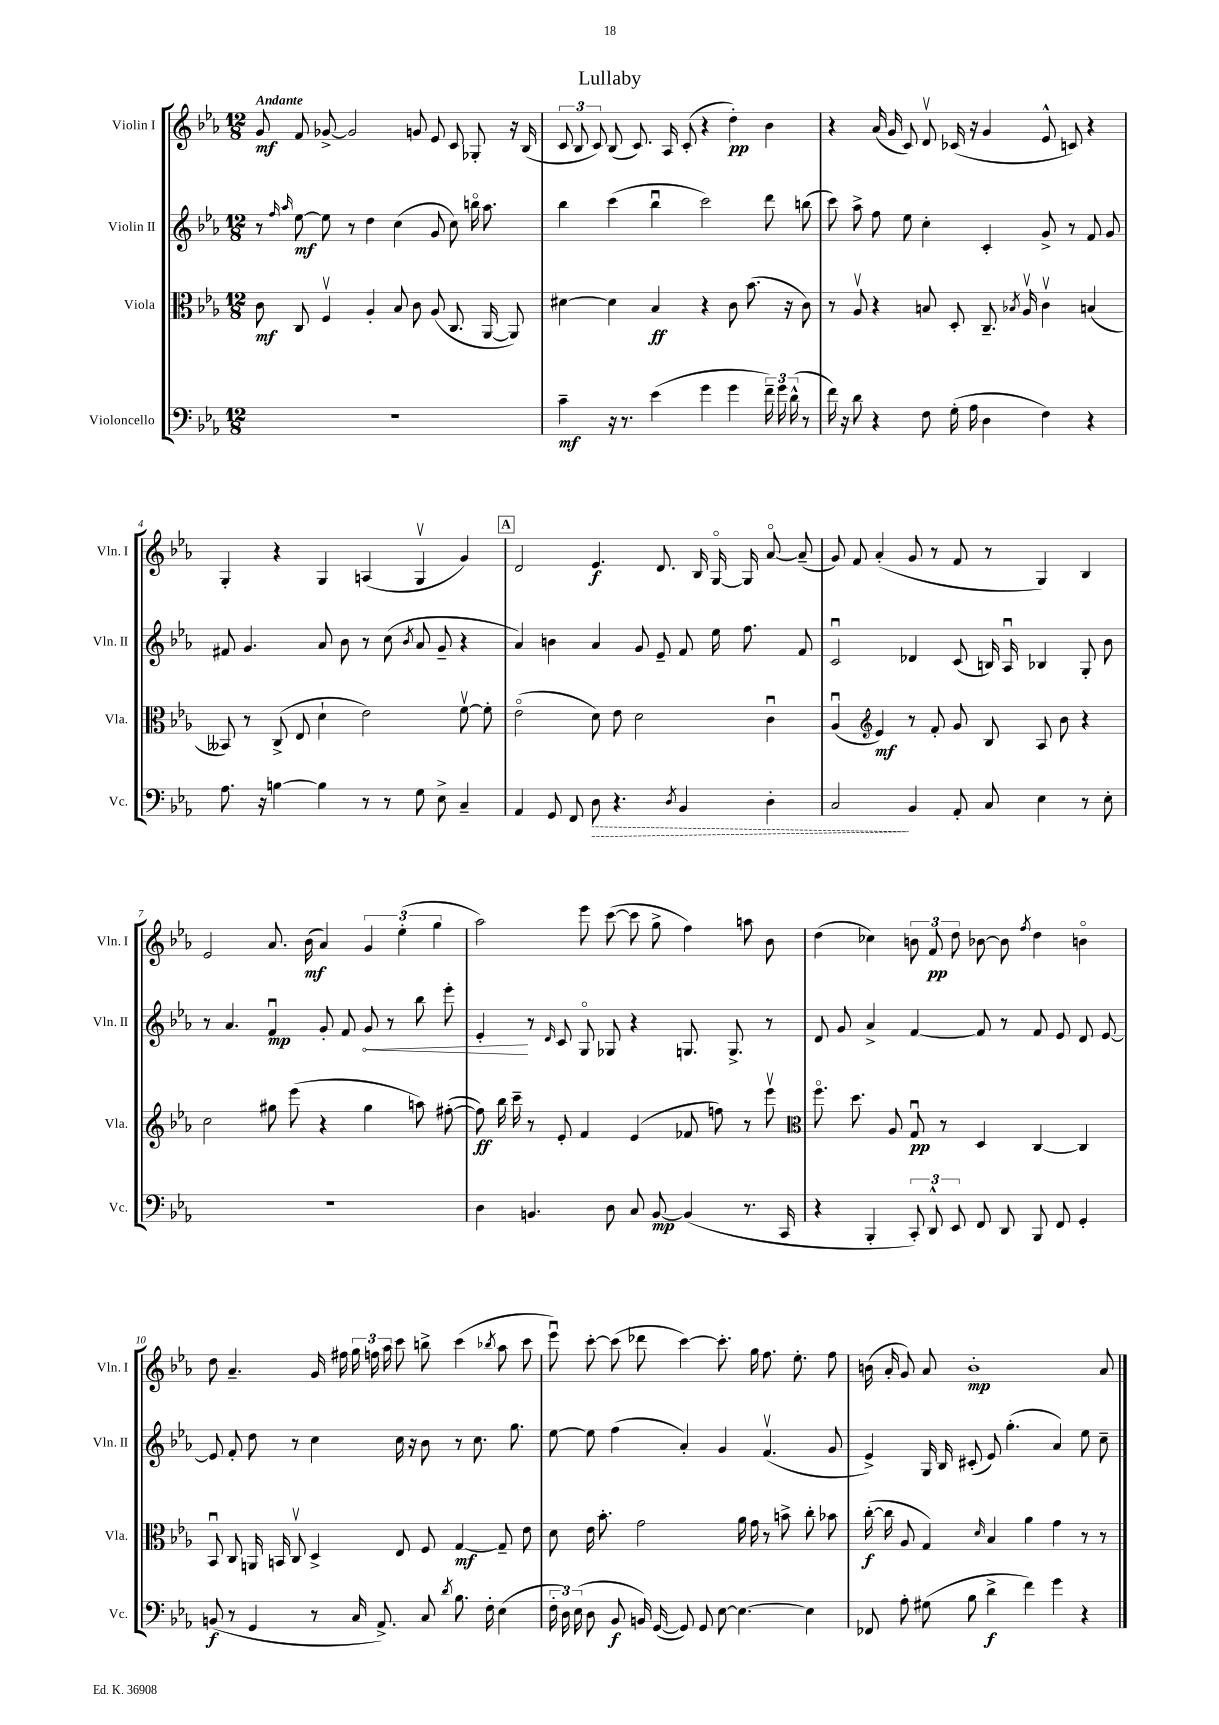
\header { title = "Lullaby" }
<<
\new StaffGroup <<
\new Staff = "s0" \with { instrumentName = "Violin I" shortInstrumentName = "Vln. I" } {
    \clef treble \key ees \major \numericTimeSignature \time 12/8 \tempo "Andante"
    \autoBeamOff g'8\mf f'8 ges'8~-> ges'2 g'8 ees'8 c'8 ges8-. r16 bes16( |
    \tuplet 3/2 { c'8 bes8 c'8) } bes8( c'8.) aes16 c'8-.( r4 d''4-.\pp) bes'4 |
    r4 aes'16( g'16 c'8) d'8\upbow ces'16( r16 g'4 ees'8-^ c'8) r4 |
    g4-. r4 g4 a4( g4\upbow g'4) |
    \mark \markup { \box "A" } d'2 ees'4.\f d'8. bes16 g16~\flageolet g16 aes'8~\flageolet aes'8--( |
    g'8) f'8 aes'4-.( g'8 r8 f'8 r8 g4) bes4 |
    ees'2 aes'8. bes'16\mf( aes'4) \tuplet 3/2 { g'4 ees''4-.( g''4 } |
    aes''2) ees'''8 c'''8~( c'''8 g''8-> f''4) a''8 bes'8 |
    d''4( ces''4) \tuplet 3/2 { b'8 f'8\pp d''8 } bes'8~ bes'8 \acciaccatura { f''8 } d''4 b'4\flageolet |
    d''8 aes'4.-- g'16 fis''16 \tuplet 3/2 { g''16 f''16 aes''16 } c'''8 b''8-> c'''4( \acciaccatura { bes''8 } aes''8 c'''8 |
    ees'''8\downbow) c'''8~-. c'''8( des'''8 c'''4~) c'''8.-. g''16 f''8. ees''8.-. f''8 |
    b'16( aes'16-. g'8) aes'8 b'1-.\mp aes'8 \bar "|." |
}
\new Staff = "s1" \with { instrumentName = "Violin II" shortInstrumentName = "Vln. II" } {
    \clef treble \key ees \major \numericTimeSignature \time 12/8
    \autoBeamOff r8 \grace { f''16 aes''16 } ees''8~\mf ees''8 r8 d''4 c''4( g'8 c''8) b''16\flageolet aes''8. |
    bes''4 c'''4( bes''4\downbow c'''2) d'''8 b''8( |
    c'''8) aes''8-> f''8 ees''8 c''4-. c'4-. g'8-> r8 f'8 g'8 |
    fis'8 g'4. aes'8 bes'8 r8 c''8( \acciaccatura { bes'8 } aes'8 g'8-- r4 |
    \mark \markup { \box "A" } aes'4) b'4 aes'4 g'8 ees'8-- f'8 ees''16 f''8. f'8 |
    c'2\downbow des'4 c'8( b16) aes16\downbow bes4 g8-. bes'8 |
    r8 aes'4. f'4\downbow\mp g'8-. f'8 \once \override Hairpin.circled-tip = ##t g'8\< r8 bes''8 ees'''8-. |
    ees'4-.\! r8 \grace { d'16 } c'8 g8\flageolet ges8 r4 g8. g8.-> r8 |
    d'8 g'8 aes'4-> f'4~ f'8 r8 f'8 ees'8 d'8 ees'8~ |
    ees'8 f'8-. d''8 r8 c''4 c''16 r16 bes'8 r8 c''8. g''8. |
    ees''8~ ees''8 f''4( aes'4-.) g'4 f'4.\upbow( g'8 |
    ees'4->) g16 bes16 cis'8-.( ees'8) g''4.-.( aes'4) ees''8 c''8-- \bar "|." |
}
\new Staff = "s2" \with { instrumentName = "Viola" shortInstrumentName = "Vla." } {
    \clef alto \key ees \major \numericTimeSignature \time 12/8
    \autoBeamOff c'8\mf c8 f4\upbow aes4-. bes8 c'8 aes8( c8. aes,16~ aes,8) |
    dis'4~ dis'4 bes4\ff r4 c'8 bes'8.( r16 c'8) |
    r8 aes8\upbow r4 b8 d8-. c8.-- \acciaccatura { bes8 } aes16\upbow c'4\upbow b4( |
    beses,8) r8 c8->( ees8 d'4-! ees'2) f'8~\upbow f'8-. |
    \mark \markup { \box "A" } ees'2\flageolet( d'8) ees'8 d'2 c'4\downbow |
    aes4\downbow( \clef treble ees'4\mf) r8 f'8-. g'8 bes8 aes8 bes'8 r4 |
    c''2 gis''8 ees'''8( r4 gis''4 a''8) fis''8~-.( |
    fis''8\ff) bes''16 c'''16-- r8 ees'8-. f'4 ees'4( fes'8 f''8) r8 ees'''8\upbow |
    \clef alto f''8.\flageolet d''8. aes8 g8\downbow\pp r8 d4 c4~ c4 |
    bes,8\downbow c8 a,16 b,16 c8\upbow d4-> ees8 f8 g4~\mf g8-- ees'8 |
    d'8 ees'16 bes'8.-. g'2 aes'16 g'16 r8 b'8-> c''8-. bes'8 |
    c''16~-.\f( c''16 aes8 g4) \grace { d'16 } bes4 aes'4 g'4 r8 r8 \bar "|." |
}
\new Staff = "s3" \with { instrumentName = "Violoncello" shortInstrumentName = "Vc." } {
    \clef bass \key ees \major \numericTimeSignature \time 12/8
    \autoBeamOff R1. |
    c'4--\mf r16 r8. ees'4( g'4 g'4 \tuplet 3/2 { f'16--) g'16 d'16-^( } r8 |
    f'16) r16 d'8 r4 f8 g16-.( aes16 d4 f4) r4 |
    aes8. r16 b4~ b4 r8 r8 g8 ees8-> c4-- |
    \mark \markup { \box "A" } aes,4 g,8 f,8 \once \override Hairpin.style = #'dashed-line d8\> r4. \acciaccatura { d8 } bes,4 d4-. |
    c2\! bes,4 aes,8-. c8 ees4 r8 ees8-. |
    R1. |
    d4 b,4. d8 c8 b,8~\mp b,4( r8. c,16 |
    r4 bes,,4-. \tuplet 3/2 { c,8-.) d,8-^ ees,8 } f,8 d,8 bes,,8 f,8 g,4-. |
    b,8\f( r8 g,4 r8 c16 aes,8.->) c8 \acciaccatura { d'8 } bes8. f16-. ees4( |
    \tuplet 3/2 { f16-. d16) ees16( } d8 bes,8\f b,16) g,16~( g,8) g,8 ees8~ ees4.~ ees4 |
    fes,8 aes8-. gis8( bes8 d'4->\f f'4) g'4 r4 \bar "|." |
}
>>
>>
